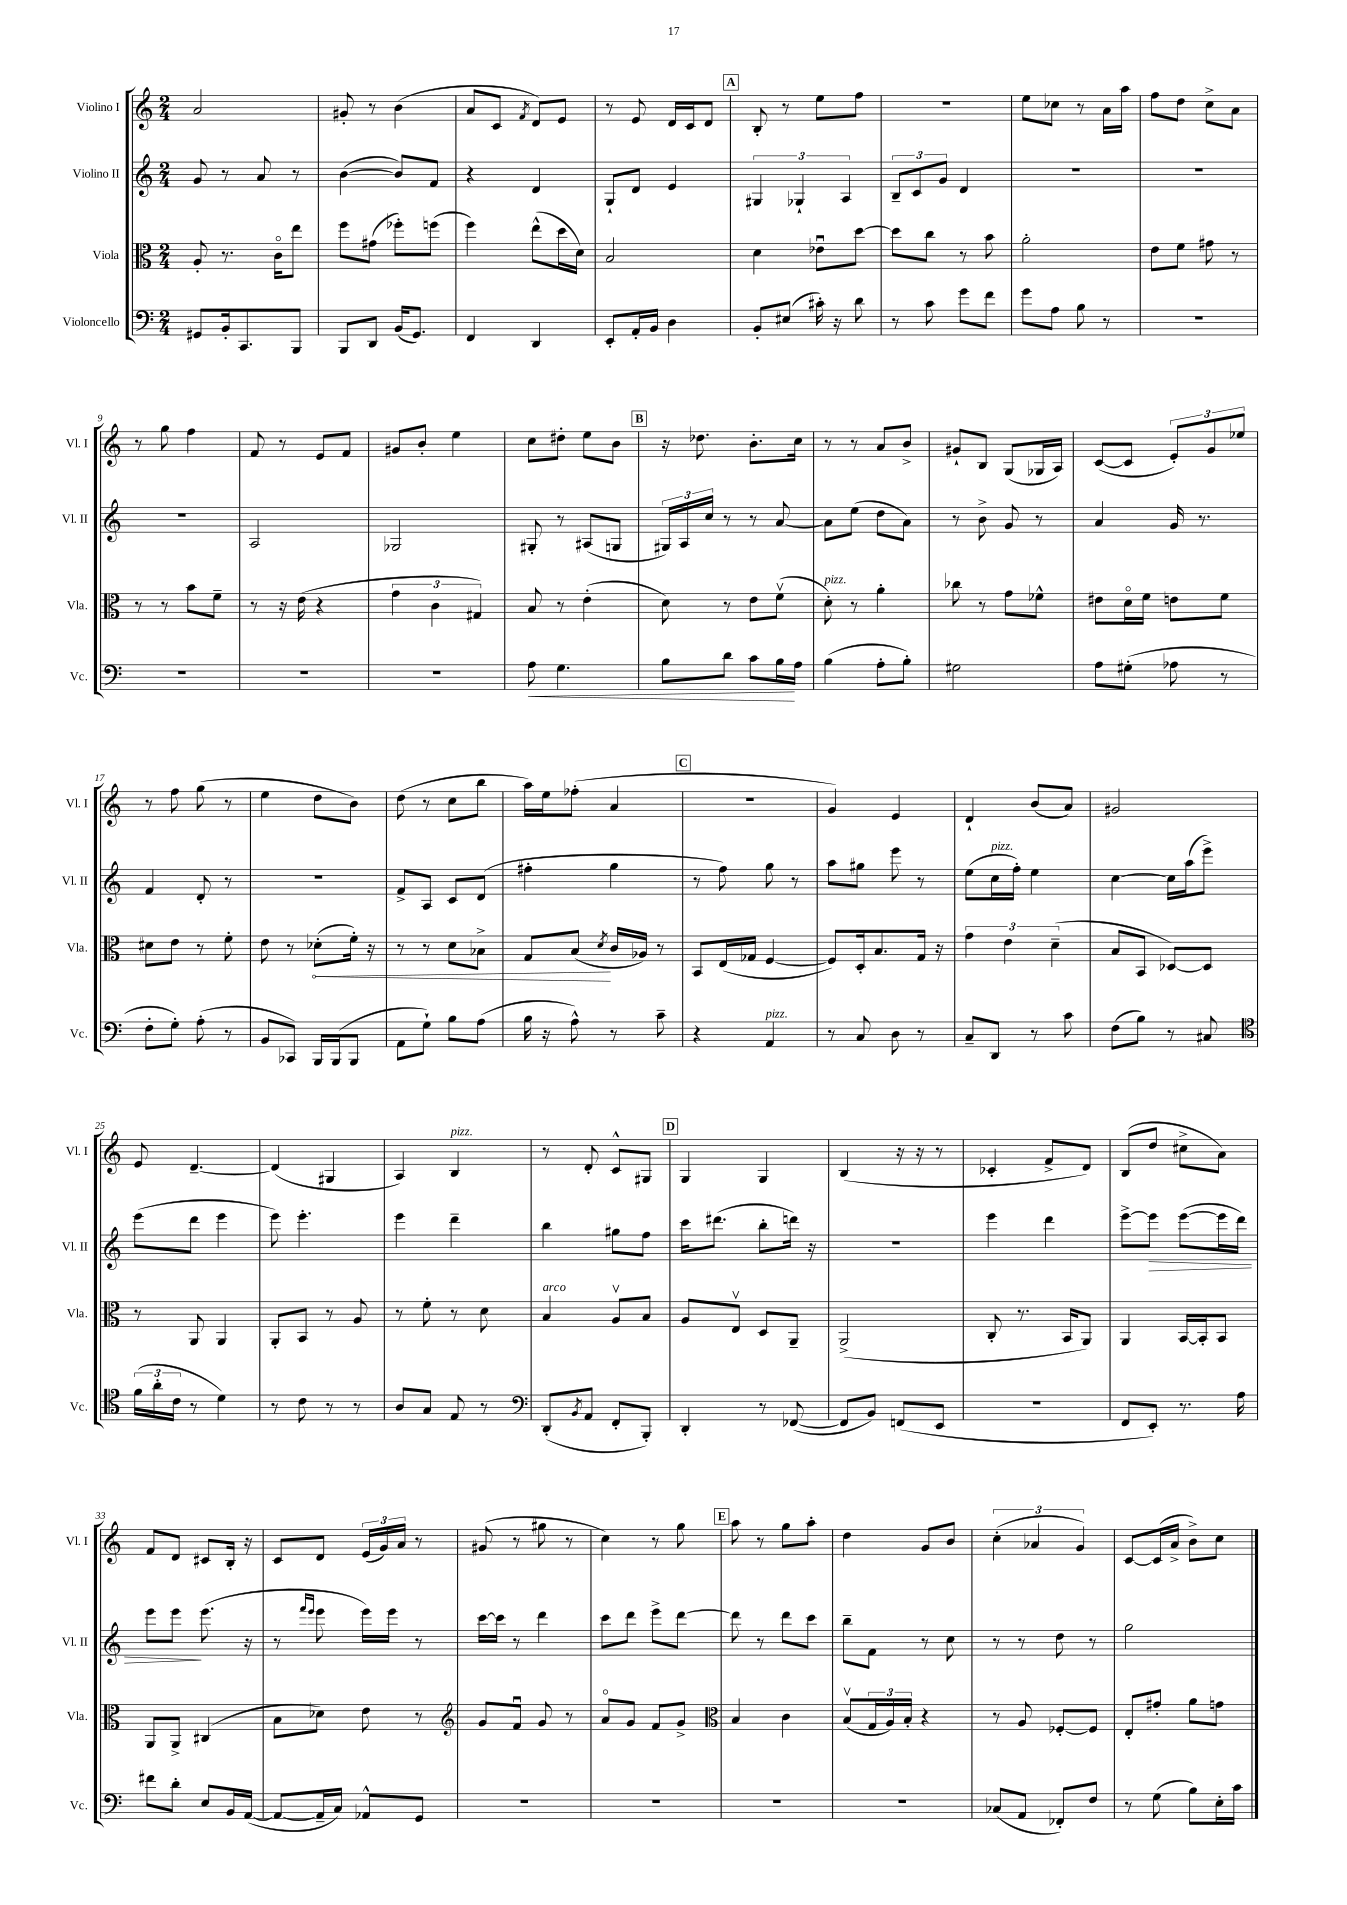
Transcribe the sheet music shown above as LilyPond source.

<<
\new StaffGroup <<
\new Staff = "s0" \with { instrumentName = "Violino I" shortInstrumentName = "Vl. I" } {
    \clef treble \key c \major \numericTimeSignature \time 2/4
    a'2 |
    gis'8-. r8 b'4( |
    a'8 c'8 \acciaccatura { f'8 } d'8) e'8 |
    r8 e'8 d'16 c'16 d'8 |
    \mark \markup { \box "A" } b8-. r8 e''8 f''8 |
    R2 |
    e''8 ces''8 r8 a'16 a''16 |
    f''8 d''8 c''8-> a'8 |
    r8 g''8 f''4 |
    f'8 r8 e'8 f'8 |
    gis'8 b'8-. e''4 |
    c''8 dis''8-. e''8 b'8 |
    \mark \markup { \box "B" } r16 des''8. b'8.-. c''16 |
    r8 r8 a'8 b'8-> |
    gis'8-! b8 g8( ges16 a16) |
    c'8~( c'8 \tuplet 3/2 { e'8-.) g'8 ees''8 } |
    r8 f''8 g''8( r8 |
    e''4 d''8 b'8) |
    d''8( r8 c''8 b''8 |
    a''16) e''16 fes''8-.( a'4 |
    \mark \markup { \box "C" } r2 |
    g'4) e'4 |
    d'4-! b'8( a'8) |
    gis'2 |
    e'8 d'4.~-- |
    d'4( gis4 |
    a4) b4^\markup { \italic "pizz." } |
    r8 d'8-. c'8-^ gis8 |
    \mark \markup { \box "D" } g4 g4 |
    b4( r16 r16 r8 |
    ces'4-. f'8-> d'8) |
    b8( d''8 cis''8-> a'8) |
    f'8 d'8 cis'8 b16-. r16 |
    c'8 d'8 \tuplet 3/2 { e'16( g'16) a'16 } r8 |
    gis'8( r8 gis''8 r8 |
    c''4) r8 g''8 |
    \mark \markup { \box "E" } a''8 r8 g''8 a''8-. |
    d''4 g'8 b'8 |
    \tuplet 3/2 { c''4-.( aes'4 g'4) } |
    c'8~ c'16( a'16-> b'8->) c''8 \bar "|." |
}
\new Staff = "s1" \with { instrumentName = "Violino II" shortInstrumentName = "Vl. II" } {
    \clef treble \key c \major \numericTimeSignature \time 2/4
    g'8 r8 a'8 r8 |
    b'4~( b'8) f'8 |
    r4 d'4 |
    g8-! d'8 e'4 |
    \mark \markup { \box "A" } \tuplet 3/2 { gis4 ges4-! a4 } |
    \tuplet 3/2 { b8-- c'8 g'8 } d'4 |
    R2 |
    R2 |
    R2 |
    a2 |
    ges2 |
    gis8-. r8 ais8( g8 |
    \mark \markup { \box "B" } \tuplet 3/2 { gis16) a16 c''16 } r8 r8 a'8~ |
    a'8 e''8( d''8 a'8) |
    r8 b'8-> g'8 r8 |
    a'4 g'16 r8. |
    f'4 d'8-. r8 |
    r2 |
    f'8-> a8 c'8 d'8( |
    fis''4-. g''4 |
    \mark \markup { \box "C" } r8 f''8) g''8 r8 |
    a''8 gis''8 e'''8 r8 |
    e''8( c''16^\markup { \italic "pizz." } f''16-.) e''4 |
    c''4~ c''16 a''16( e'''8->) |
    e'''8( d'''8 e'''4 |
    e'''8) e'''4.-. |
    e'''4 d'''4-- |
    b''4 gis''8 f''8 |
    \mark \markup { \box "D" } c'''16 dis'''8.( b''8-. d'''16) r16 |
    R2 |
    e'''4 d'''4 |
    e'''8~-> e'''8\> e'''8~( e'''16 d'''16) |
    e'''8 e'''8\! e'''8.( r16 |
    r8 \grace { f'''16 e'''16 } e'''8 e'''16) e'''16 r8 |
    c'''16~ c'''16 r8 d'''4 |
    c'''8 d'''8 e'''8-> d'''8~ |
    \mark \markup { \box "E" } d'''8 r8 d'''8 c'''8 |
    b''8-- f'8 r8 c''8 |
    r8 r8 d''8 r8 |
    g''2 \bar "|." |
}
\new Staff = "s2" \with { instrumentName = "Viola" shortInstrumentName = "Vla." } {
    \clef alto \key c \major \numericTimeSignature \time 2/4
    a8-. r8. c'16\flageolet e''8 |
    f''8 gis'8( fes''8-.) f''8( |
    f''4) e''8-^( d''16 d'16) |
    b2 |
    \mark \markup { \box "A" } d'4 ees'8\downbow d''8~ |
    d''8 c''8 r8 b'8 |
    a'2-. |
    e'8 f'8 gis'8 r8 |
    r8 r8 b'8 f'8-- |
    r8 r16 e'16( r4 |
    \tuplet 3/2 { g'4 c'4 gis4) } |
    b8 r8 e'4-.( |
    \mark \markup { \box "B" } d'8) r8 e'8 f'8\upbow( |
    d'8-.^\markup { \italic "pizz." }) r8 a'4-. |
    ces''8 r8 g'8 fes'8-^ |
    eis'8 d'16\flageolet f'16 e'8 f'8 |
    dis'8 e'8 r8 f'8-. |
    e'8 r8 \once \override Hairpin.circled-tip = ##t des'8-.\<( f'16-.) r16 |
    r8 r8 d'8 bes8-> |
    g8 b8\!( \acciaccatura { d'8 } c'16 aes16) r8 |
    \mark \markup { \box "C" } b,8 e16( ges16 f4~ |
    f8) d16-. b8. g16 r16 |
    \tuplet 3/2 { g'4 e'4 d'4--( } |
    b8 b,8 des8~) des8 |
    r8 a,8 a,4 |
    a,8-. b,8 r8 a8 |
    r8 f'8-. r8 d'8 |
    b4^\markup { \italic "arco" } a8\upbow b8 |
    \mark \markup { \box "D" } a8 e8\upbow d8 a,8-- |
    a,2->( |
    c8-. r8. b,16 a,8) |
    a,4 b,16~ b,16-. b,8 |
    a,8 a,8-> cis4( |
    b8 des'8) e'8 r8 |
    \clef treble g'8 f'8\downbow g'8 r8 |
    a'8\flageolet g'8 f'8 g'8-> |
    \mark \markup { \box "E" } \clef alto b4 c'4 |
    b8\upbow( \tuplet 3/2 { g16 a16) b16-. } r4 |
    r8 a8 fes8~-. fes8 |
    e8-. gis'8-. a'8 g'8 \bar "|." |
}
\new Staff = "s3" \with { instrumentName = "Violoncello" shortInstrumentName = "Vc." } {
    \clef bass \key c \major \numericTimeSignature \time 2/4
    gis,8 b,16-. c,8. b,,8 |
    b,,8 d,8 b,16( g,8.) |
    f,4 d,4 |
    e,8-. a,16-. b,16 d4 |
    \mark \markup { \box "A" } b,8-. eis8( cis'16-.) r16 d'8 |
    r8 c'8 g'8 f'8 |
    g'8 a8 b8 r8 |
    R2 |
    R2 |
    R2 |
    R2 |
    a8\< g4. |
    \mark \markup { \box "B" } b8 d'8 c'8 b16\! a16 |
    b4( a8-. b8-.) |
    gis2 |
    a8 gis8-.( aes8 r8 |
    f8-. g8-.) a8-.( r8 |
    b,8 ces,8) b,,16 b,,16( b,,8 |
    a,8 g8-!) b8 a8( |
    b16 r16 a8-^) r8 c'8-- |
    \mark \markup { \box "C" } r4 a,4^\markup { \italic "pizz." } |
    r8 c8 d8 r8 |
    c8-- d,8 r8 c'8 |
    f8( b8) r8 cis8 |
    \clef tenor \tuplet 3/2 { f'16( a'16-. c'16 } r8 d'4) |
    r8 c'8 r8 r8 |
    a8 g8 e8 r8 |
    \clef bass d,8-.( \acciaccatura { b,8 } a,8 f,8-. b,,8-.) |
    \mark \markup { \box "D" } d,4-. r8 fes,8~( |
    fes,8 b,8) f,8( e,8 |
    R2 |
    f,8 e,8-.) r8. a16 |
    fis'8 d'8-. e8 b,16 a,16~( |
    a,8~ a,16-- c16) aes,8-^ g,8 |
    R2 |
    R2 |
    \mark \markup { \box "E" } R2 |
    R2 |
    ces8( a,8 fes,8-.) f8 |
    r8 g8( b8) e16-. c'16 \bar "|." |
}
>>
>>
